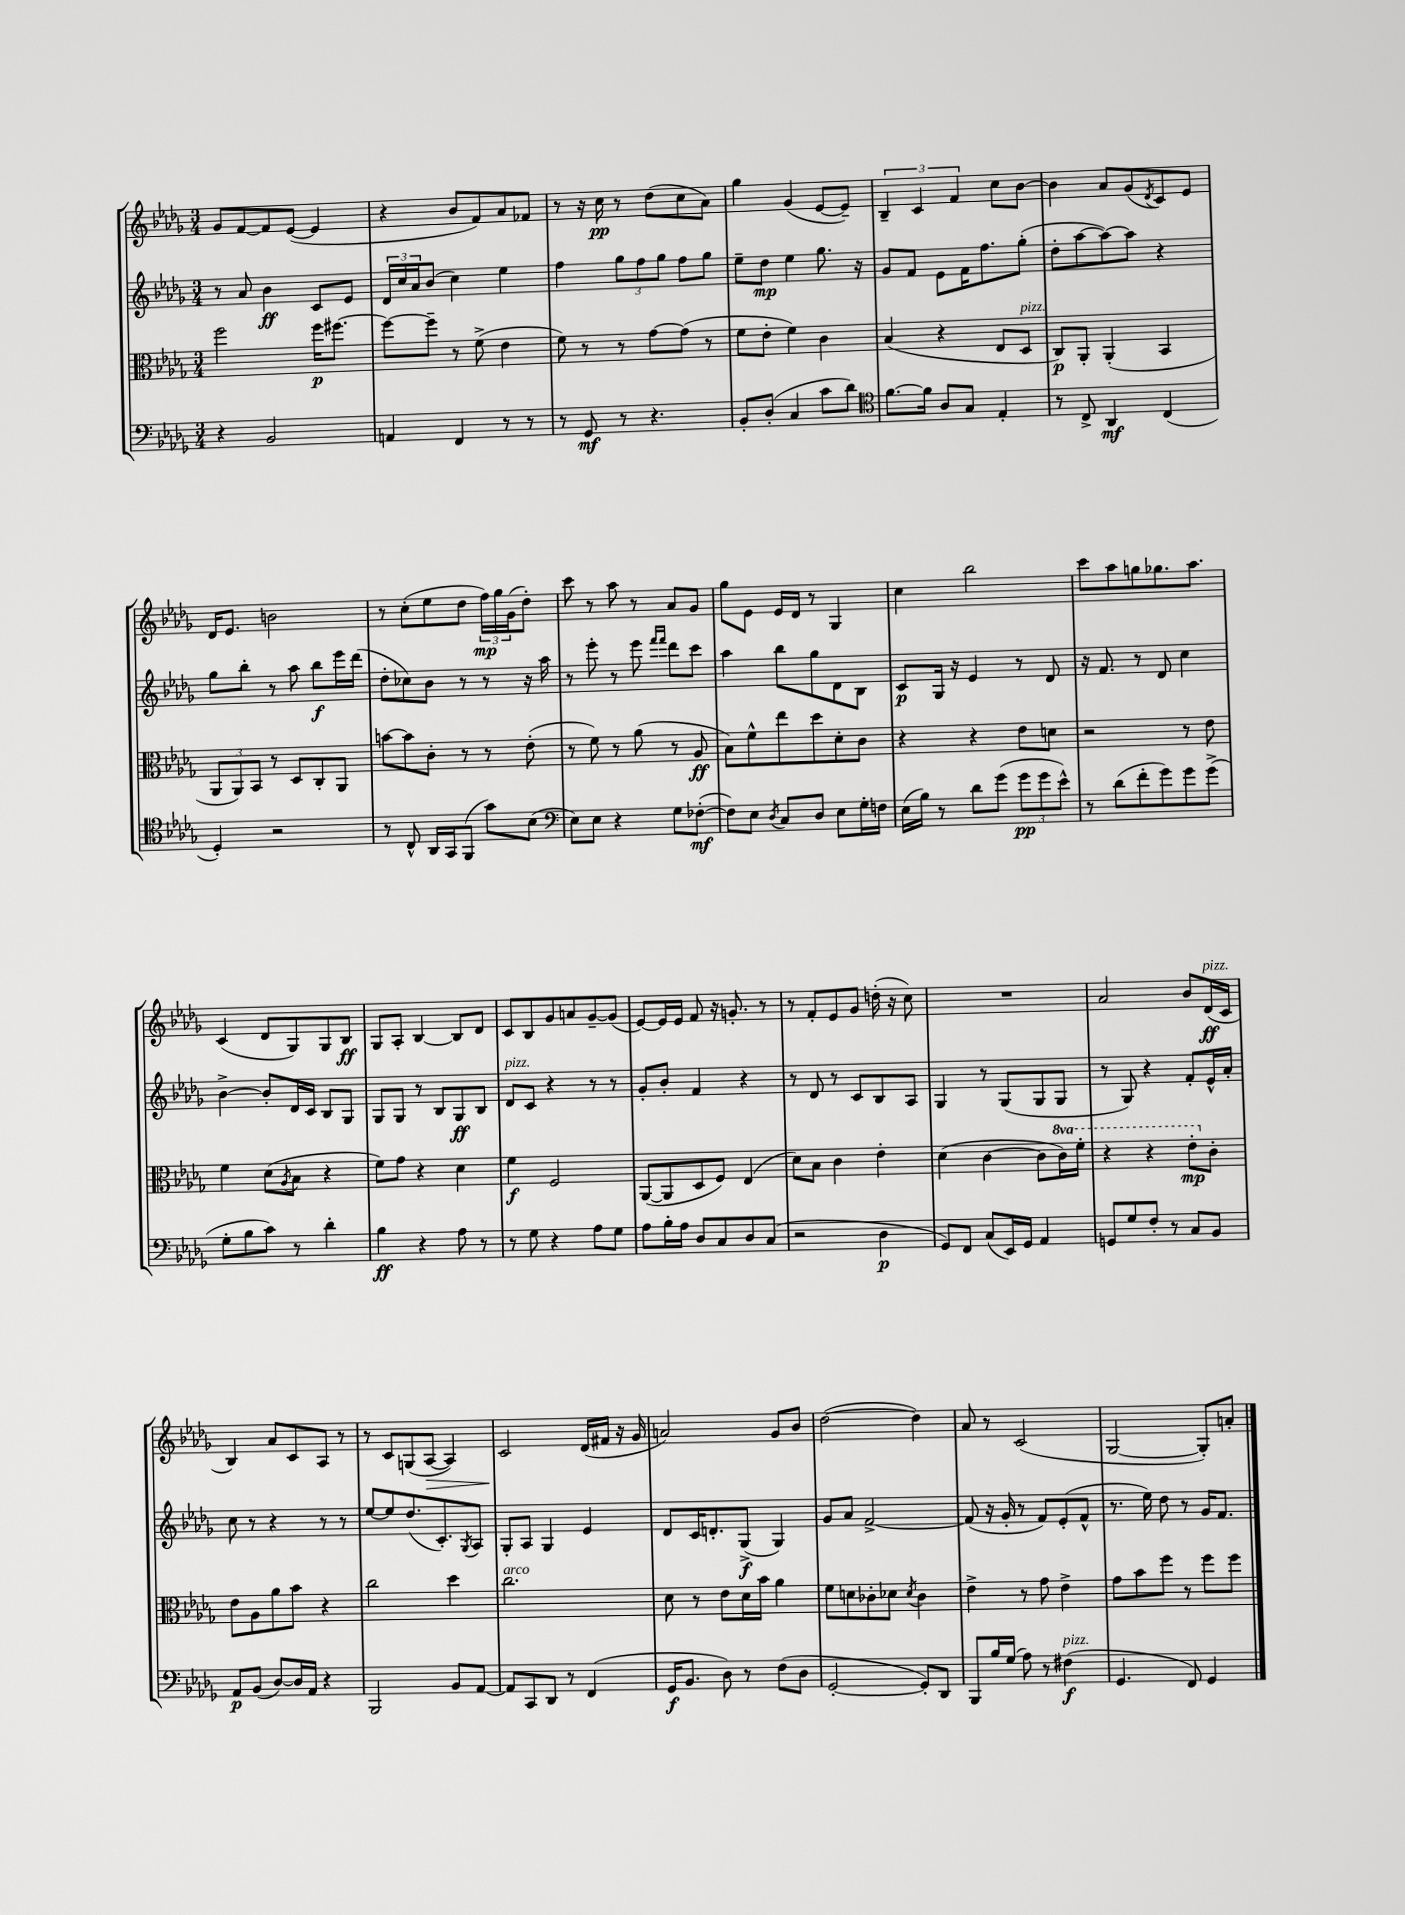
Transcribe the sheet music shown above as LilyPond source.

<<
\new StaffGroup <<
\new Staff = "s0" {
    \clef treble \key des \major \numericTimeSignature \time 3/4
    ges'8 f'8~ f'8 ees'8~( ees'4 |
    r4 bes'8 f'8) aes'8 fes'8 |
    r8 r16 c''16\pp r8 des''8( c''8 aes'8) |
    ges''4 ges'4( ees'8~ ees'8--) |
    \tuplet 3/2 { bes4-- c'4 f'4 } c''8 bes'8~ |
    bes'4 aes'8 ges'8( \acciaccatura { des'8 } c'8) ees'8 |
    des'16 ees'8. b'2 |
    r8 c''8-.( ees''8 des''8 \tuplet 3/2 { f''16\mp) ges''16 ges'16( } des''8-.) |
    c'''8 r8 aes''8 r8 aes'8 ges'8 |
    ges''8 ees'8 ees'16 des'16 r8 ges4 |
    c''4 bes''2 |
    c'''8 aes''8 g''8 ges''8. aes''8. |
    c'4( des'8 ges8) ges8 bes8\ff |
    ges8 aes8-. bes4~ bes8 des'8 |
    c'8 bes8 ges'8 a'8 ges'8~-- ges'8( |
    ees'8~) ees'16 ees'16 f'8 r16 g'8.-. r8 |
    r8 f'8-. ees'8 ges'8 d''16-.( r16 c''8) |
    R2. |
    aes'2 bes'8 des'16\ff^\markup { \italic "pizz." }( c'16 |
    bes4) aes'8 c'8 aes8 r8 |
    r8 c'8 g8( aes8~\> aes4) |
    c'2\! des'16( fis'16 r16 ges'16 |
    a'2) ges'8 bes'8 |
    des''2~( des''4) |
    aes'8 r8 c'2( |
    ges2~ ges8-.) a'8-. \bar "|." |
}
\new Staff = "s1" {
    \clef treble \key des \major \numericTimeSignature \time 3/4
    r8 aes'8 bes'4\ff c'8 ees'8 |
    \tuplet 3/2 { des'16 c''16 aes'16 } bes'8( c''4) ees''4 |
    f''4 \tuplet 3/2 { ges''8 f''8 ges''8 } f''8 ges''8 |
    ees''8-- des''8\mp ees''4 ges''8. r16 |
    ges'8 f'8 ees'8 f'16 f''8. ges''8-.( |
    des''8-. aes''8~ aes''8~) aes''8 r4 |
    ges''8 bes''8-. r8 aes''8 bes''8\f ees'''16 des'''16( |
    des''8-. ces''8) bes'8 r8 r8 r16 aes''16 |
    r8 ees'''8-. r8 ees'''8 \grace { f'''16 f'''16 } des'''8 c'''8 |
    aes''4 bes''8 ges''8 des'8 bes8 |
    c'8\p ges16 r16 ees'4 r8 des'8 |
    r16 f'8. r8 des'8 c''4 |
    bes'4~-> bes'8-. des'16 c'16 bes8 ges8 |
    ges8 ges8 r8 bes8 ges8\ff bes8 |
    des'8^\markup { \italic "pizz." } c'8 r4 r8 r8 |
    ges'8-. bes'8-. f'4 r4 |
    r8 des'8 r8 c'8 bes8 aes8 |
    ges4 r8 ges8( ges8 ges8 |
    r8 ges8) r4 f'8-. ees'16-^ aes'16-. |
    c''8 r8 r4 r8 r8 |
    ees''8~ ees''8 des''8.( c'8.-.) \acciaccatura { ges8 } aes8 |
    ges8-. aes8 ges4 ees'4 |
    des'8 c'16 d'8.-. ges8->\f( ges4) |
    ges'8 aes'8 f'2~-> |
    f'8( r16 ges'16-. r8 f'8) ees'8-.( f'8-^ |
    r8. ees''16) des''8 r8 ges'16 f'8. \bar "|." |
}
\new Staff = "s2" {
    \clef alto \key des \major \numericTimeSignature \time 3/4 \set Staff.ottavationMarkups = #ottavation-simple-ordinals
    f''2 f''16\p fis''8.~ |
    fis''8~ fis''8-- r8 f'8->( ees'4 |
    f'8) r8 r8 ges'8~ ges'8( r8 |
    f'8 ees'8-. f'4) c'4 |
    bes4( r4 ees8 des8^\markup { \italic "pizz." } |
    c8\p) aes,8-. aes,4-.( bes,4 |
    \tuplet 3/2 { aes,8 aes,8) bes,8 } r8 des8 c8-. aes,8 |
    b'8~ b'8 c'8-. r8 r8 ees'8-.( |
    r8 f'8) r8 aes'8( r8 aes8\ff |
    bes8) f'8-^ ees''8 des''8 des'8-. c'8 |
    r4 r4 ees'8 d'8 |
    r2 r8 ees'8 |
    f'4 des'8( \acciaccatura { aes8 } bes8 r4 |
    f'8) ges'8 r4 des'4 |
    f'4\f f2 |
    aes,8~( aes,8 des8 f8) ees4( |
    des'8) bes8 c'4 ees'4-. |
    des'4( c'4~ c'8 \ottava #1 c''16) f''16-. |
    r4 r4 ees''8-.\mp \ottava #0 c'8-. |
    ees'8 aes8 aes'8 bes'8 r4 |
    c''2 des''4 |
    c''2.^\markup { \italic "arco" } |
    des'8 r8 ees'8 des'16 bes'16 aes'4 |
    f'8 d'8 ces'8-. des'8 \acciaccatura { des'8 } ces'4 |
    ees'4-> r8 ges'8 ees'4-> |
    ges'8 bes'8 f''8 r8 f''8 f''8 \bar "|." |
}
\new Staff = "s3" {
    \clef bass \key des \major \numericTimeSignature \time 3/4
    r4 bes,2 |
    a,4 f,4 r8 r8 |
    r8 ges,8\mf r8 r4. |
    bes,8-. des8-.( c4 c'8 des'8) |
    \clef tenor f'8.~ f'16 aes8 ges8 ees4-. |
    r8 c8-> aes,4\mf c4( |
    des4-.) r2 |
    r8 c8-^ aes,16 ges,16 f,8( ges'8) bes8( |
    \clef bass ees8) ees8 r4 ges8 fes8~-.\mf( |
    fes8) ees8 \acciaccatura { des8 } c8 des8 ees8 ges16-. f16 |
    ees16( bes16) r8 des'8 ges'8( \tuplet 3/2 { ges'8\pp ges'8 ees'8-^) } |
    r8 des'8( f'8-. ges'8) ges'8 ges'8->( |
    ges8-. bes8 c'8) r8 des'4-. |
    bes4\ff r4 aes8 r8 |
    r8 ges8 r4 aes8 ges8 |
    aes8 bes16-. aes16 des8 c8 des8 c8( |
    r2 des4\p |
    ges,8) f,8 c8( ees,16) ges,16 aes,4 |
    g,8 ges8 f8-. r8 c8 bes,8 |
    aes,8\p bes,8( des8~) des16 aes,16 r4 |
    bes,,2 bes,8 aes,8~ |
    aes,8 c,8 des,8 r8 f,4( |
    ges,16\f bes,8. des8) r8 f8( des8 |
    ges,2~-. ges,8-.) des,8 |
    bes,,8 bes16 ges16( aes8) r8 fis4\f^\markup { \italic "pizz." }( |
    ges,4. f,8) ges,4 \bar "|." |
}
>>
>>
\layout { \context { \Score \remove "Bar_number_engraver" } }
